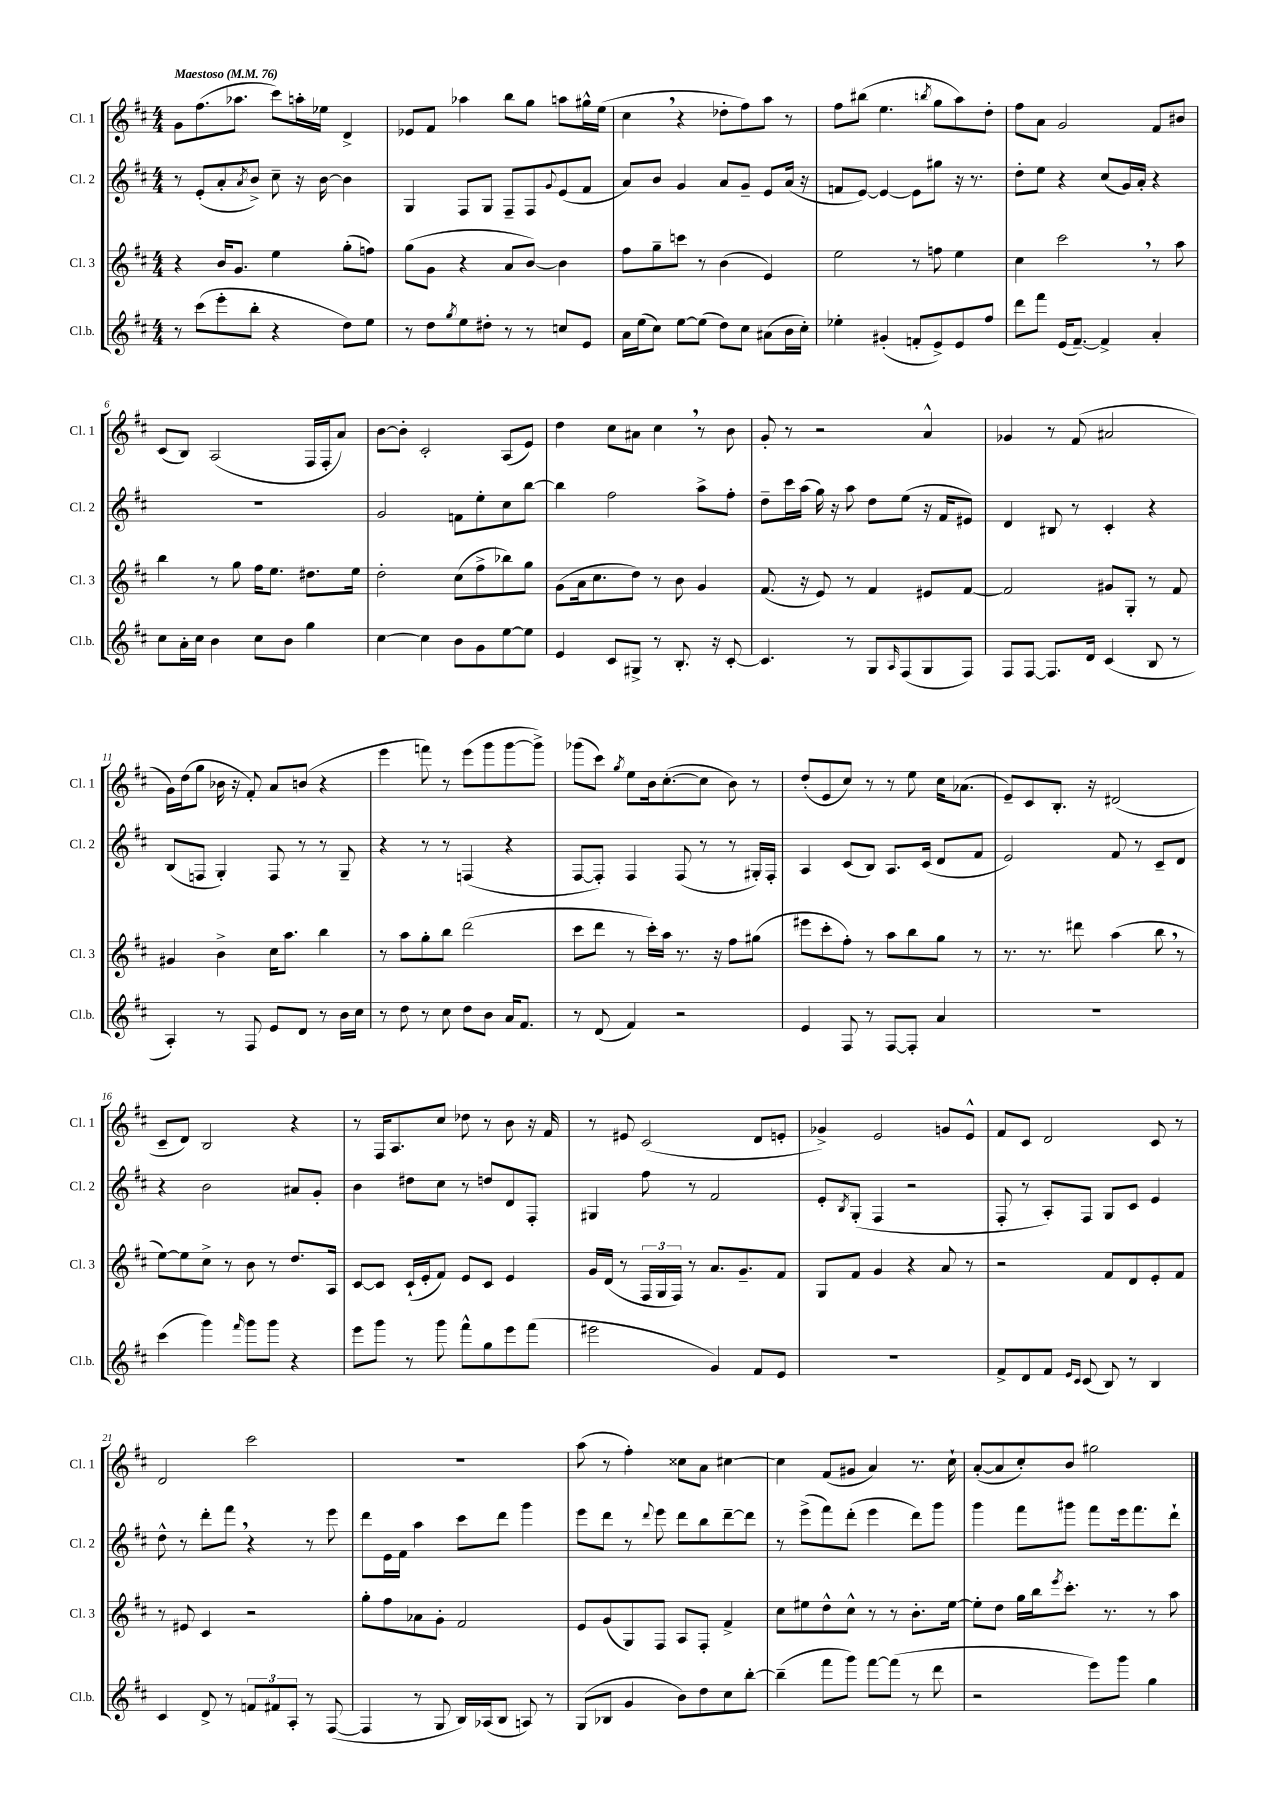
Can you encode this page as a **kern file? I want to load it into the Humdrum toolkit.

**kern	**kern	**kern	**kern
*staff4	*staff3	*staff2	*staff1
*clefG2	*clefG2	*clefG2	*clefG2
*k[f#c#]	*k[f#c#]	*k[f#c#]	*k[f#c#]
*M4/4	*M4/4	*M4/4	*M4/4
*MM76	*MM76	*MM76	*MM76
8r	4r	8r	8g
(8ccc#	.	(8e'	(8.ff#
8eee'	16b	8a'	.
.	8.g	.	8.aa-
.	.	8qa	.
8bb'	.	8b^)	.
4r	4ee	8cc#~	8ccc#)
.	.	16r	16aa'
.	.	[16b	16ee-
8dd)	(8gg'	4b]	4d^
8ee	8ff)	.	.
=	=	=	=
8r	(8gg	4G	8e-
8dd	8g	.	8f#
8qgg	.	.	.
8ee	4r	8F#	4aa-
8dd#'	.	8G	.
8r	8a	8F#~	8bb
8r	[8b)	8F#	8gg
.	.	8qqg	.
8cc	4b]	(8e	8aa
8e	.	8f#	16gg#^^
.	.	.	(16ee
=	=	=	=
16a	8ff#	8a)	4cc#
(16ee	.	.	.
8cc#)	8gg~	8b	.
[8ee	8ccc	4g	4r
(8ee]	8r	.	.
8dd)	(4b	8a	8dd-'
8cc#	.	8g~	8ff#)
(8a#	4e)	8e	8aa
16b	.	(16a	8r
16cc#')	.	16r	.
=	=	=	=
4ee-'	2ee	8f	8ff#
.	.	[8e)	(8bb#
(4g#'	.	4e_	4.ee
8f'	8r	8e]	.
.	.	.	8qbb
8e^)	8ff	8gg#	8gg
8e	4ee	16r	8aa)
.	.	8.r	.
8ff#	.	.	8dd'
=	=	=	=
8ddd	4cc#	8dd'	8ff#
8fff#	.	8ee	8a
(16e	2ccc#	4r	2g
[8.f#~)	.	.	.
4f#^]	.	(8cc#	.
.	.	16g)	.
.	.	16a'	.
4a'	8r	4r	8f#
.	8aa	.	8b#
=	=	=	=
8cc#	4bb	1r	(8c#
16a'	.	.	8B)
16cc#	.	.	.
4b	8r	.	(2A
.	8gg	.	.
8cc#	16ff#	.	.
.	8.ee	.	.
8b	.	.	.
4gg	8.dd#	.	16F#
.	.	.	16F#'
.	.	.	8a)
.	16ee	.	.
=	=	=	=
[4cc#	2dd'	2g	[8b
.	.	.	8b']
4cc#]	.	.	2c#'
8b	(8cc#	8f	.
8g	8ff#^	8ee'	.
[8ee	8bb-)	8cc#	(8A
8ee]	8gg	[8bb	8e)
=	=	=	=
4e	(8g	4bb]	4dd
.	16a	.	.
.	8.cc#	.	.
8c#	.	2ff#	8cc#
8G#^	8dd)	.	8a#
8r	8r	.	4cc#
8.B'	8b	.	.
.	4g	8aa^	8r
16r	.	.	.
[8c#'	.	8ff#'	8b
=	=	=	=
4.c#]	(8.f#	8dd~	8g'
.	.	16ccc#	8r
.	16r	(16aa	.
.	8e)	16gg)	2r
.	.	16r	.
8r	8r	8aa	.
8G	4f#	8dd	.
16qqA	.	.	.
(8F#	.	(8ee	.
8G	8e#	16r	4a^^
.	.	16f#	.
8F#)	[8f#	8e#)	.
=	=	=	=
8F#	2f#]	4d	4g-
[8F#	.	.	.
8.F#]	.	8B#	8r
.	.	8r	(8f#
16d	.	.	.
(4c#	8g#	4c#'	2a#
.	8G'	.	.
8B	8r	4r	.
8r	8f#	.	.
=	=	=	=
4A')	4g#	(8B	16g)
.	.	.	(16dd
.	.	8F	8gg
8r	4b^	4G')	16b-
.	.	.	16r
8F#	.	.	8f#')
8e	16cc#	8F	8a
.	8.aa	.	.
8d	.	8r	(8b
8r	4bb	8r	4r
16b	.	8G~	.
16cc#	.	.	.
=	=	=	=
8r	8r	4r	4eee
8dd	8aa	.	.
8r	8gg'	8r	8fff)
8cc#	8bb	8r	8r
8dd	(2ddd	(4F	(8eee
8b	.	.	8ggg
16a	.	4r	[8ggg
8.f#	.	.	.
.	.	.	8ggg^])
=	=	=	=
8r	8ccc#	[8F#	(8ggg-
(8d	8ddd	8F#'])	8ccc#)
.	.	.	8qgg
4f#)	8r	4F#	8ee
.	16ccc#')	.	16b
.	16aa	.	([8.cc#'
2r	8.r	(8F#	.
.	.	8r	8cc#]
.	16r	.	.
.	8ff#	8r	8b)
.	(8gg#	16G#')	8r
.	.	16F#'	.
=	=	=	=
4e	8eee#	4A	(8dd'
.	8ccc#'	.	8e
8F#	8ff#')	(8c#	8cc#)
8r	8r	8B)	8r
[8F#	8aa	8.A	8r
8F#']	8bb	.	8ee
.	.	(16c#	.
4a	8gg	8d	16cc#
.	.	.	(8.a-
.	8r	8f#	.
=	=	=	=
1r	8.r	2e)	8e~)
.	.	.	8c#
.	8.r	.	.
.	.	.	8.B'
.	8ddd#	.	.
.	.	.	16r
.	(4aa	8f#	(2d#
.	.	8r	.
.	8bb	8c#~	.
.	8r	8d	.
=	=	=	=
(4ccc#	[8ee)	4r	8c#~
.	8ee]	.	8d)
4ggg)	8cc#^	2b	2B
.	8r	.	.
16qqfff#	.	.	.
8ggg	8b	.	.
8ggg	8r	.	.
4r	8.dd	8a#	4r
.	.	8g'	.
.	16A	.	.
=	=	=	=
8eee	[8c#	4b	8r
8ggg	8c#]	.	16F#
.	.	.	8.A
8r	(16c#`	8dd#	.
.	16e'	.	.
8ggg	8f#)	8cc#	8cc#
8fff#^^	8e	8r	8dd-
8gg	8c#	8dd	8r
8eee	4e	8d	8b
(8fff#	.	8F#'	16r
.	.	.	16f#
=	=	=	=
2eee#	16g	4G#	8r
.	(16d	.	.
.	8r	.	8e#
.	24F#	8ff#	(2c#
.	24G	.	.
.	24F#)	.	.
.	8r	8r	.
4g)	8.a	2f#	.
.	8.g~	.	.
8f#	.	.	8d
8e	8f#	.	8e'
=	=	=	=
1r	8G	8e'	4g-^)
.	.	8qB	.
.	8f#	(8G'	.
.	4g	4F#	2e
.	4r	2r	.
.	8a	.	8g
.	8r	.	8e^^
=	=	=	=
8f#^	2r	8F#'	8f#
8d	.	8r	8c#
8f#	.	8A')	2d
16qqe	.	.	.
16qqc#	.	.	.
(8c#	.	8F#	.
8B)	8f#	8G	.
8r	8d	8c#	.
4B	8e'	4e	8c#
.	8f#	.	8r
=	=	=	=
4c#	8r	8dd^^	2d
.	8e#	8r	.
8d^	4c#	8ddd'	.
8r	.	8fff#	.
12f	2r	4r	2ccc#
12f#	.	.	.
12A'	.	.	.
8r	.	8r	.
([8F#	.	8eee	.
=	=	=	=
4F#]	8gg'	8ddd	1r
.	8ff#	16e	.
.	.	16f#	.
8r	8a-	4aa	.
8G	8g'	.	.
16B)	2f#	8ccc#	.
(16A-	.	.	.
8B	.	8ddd	.
8A)	.	4ggg	.
8r	.	.	.
=	=	=	=
(8G	8e	8eee	(8aa
8B-	(8g	8ddd	8r
4g	8G)	8r	4ff#')
.	.	8qqddd	.
.	8F#	8eee	.
8b)	8A	8ddd	8cc##
8dd	8F#'	8bb	8a
8cc#	4f#^	[8ddd~	[4cc#
[8bb'	.	8ddd]	.
=	=	=	=
(4bb~]	8cc#	8r	4cc#]
.	8ee#	(8eee^	.
8fff#	8dd^^	8fff#)	(8f#
8ggg)	8cc#^^	(8ddd'	8g#
[8fff#	8r	4eee	4a)
(8fff#]	8r	.	.
8r	8.b'	8ddd)	8.r
8ddd	.	8ggg	.
.	[16ee#	.	16cc#`
=	=	=	=
2r	8ee#']	4ggg	([8a'
.	8dd	.	8a]
.	16gg	8fff#	8cc#')
.	16bb	.	.
.	8qeee	.	.
.	8.ccc#'	8ggg#	8b
8eee)	.	8fff#	2gg#
.	8.r	.	.
8ggg	.	16eee	.
.	.	8.fff#	.
4gg	8r	.	.
.	8aa	8ddd`	.
==	==	==	==
*-	*-	*-	*-
